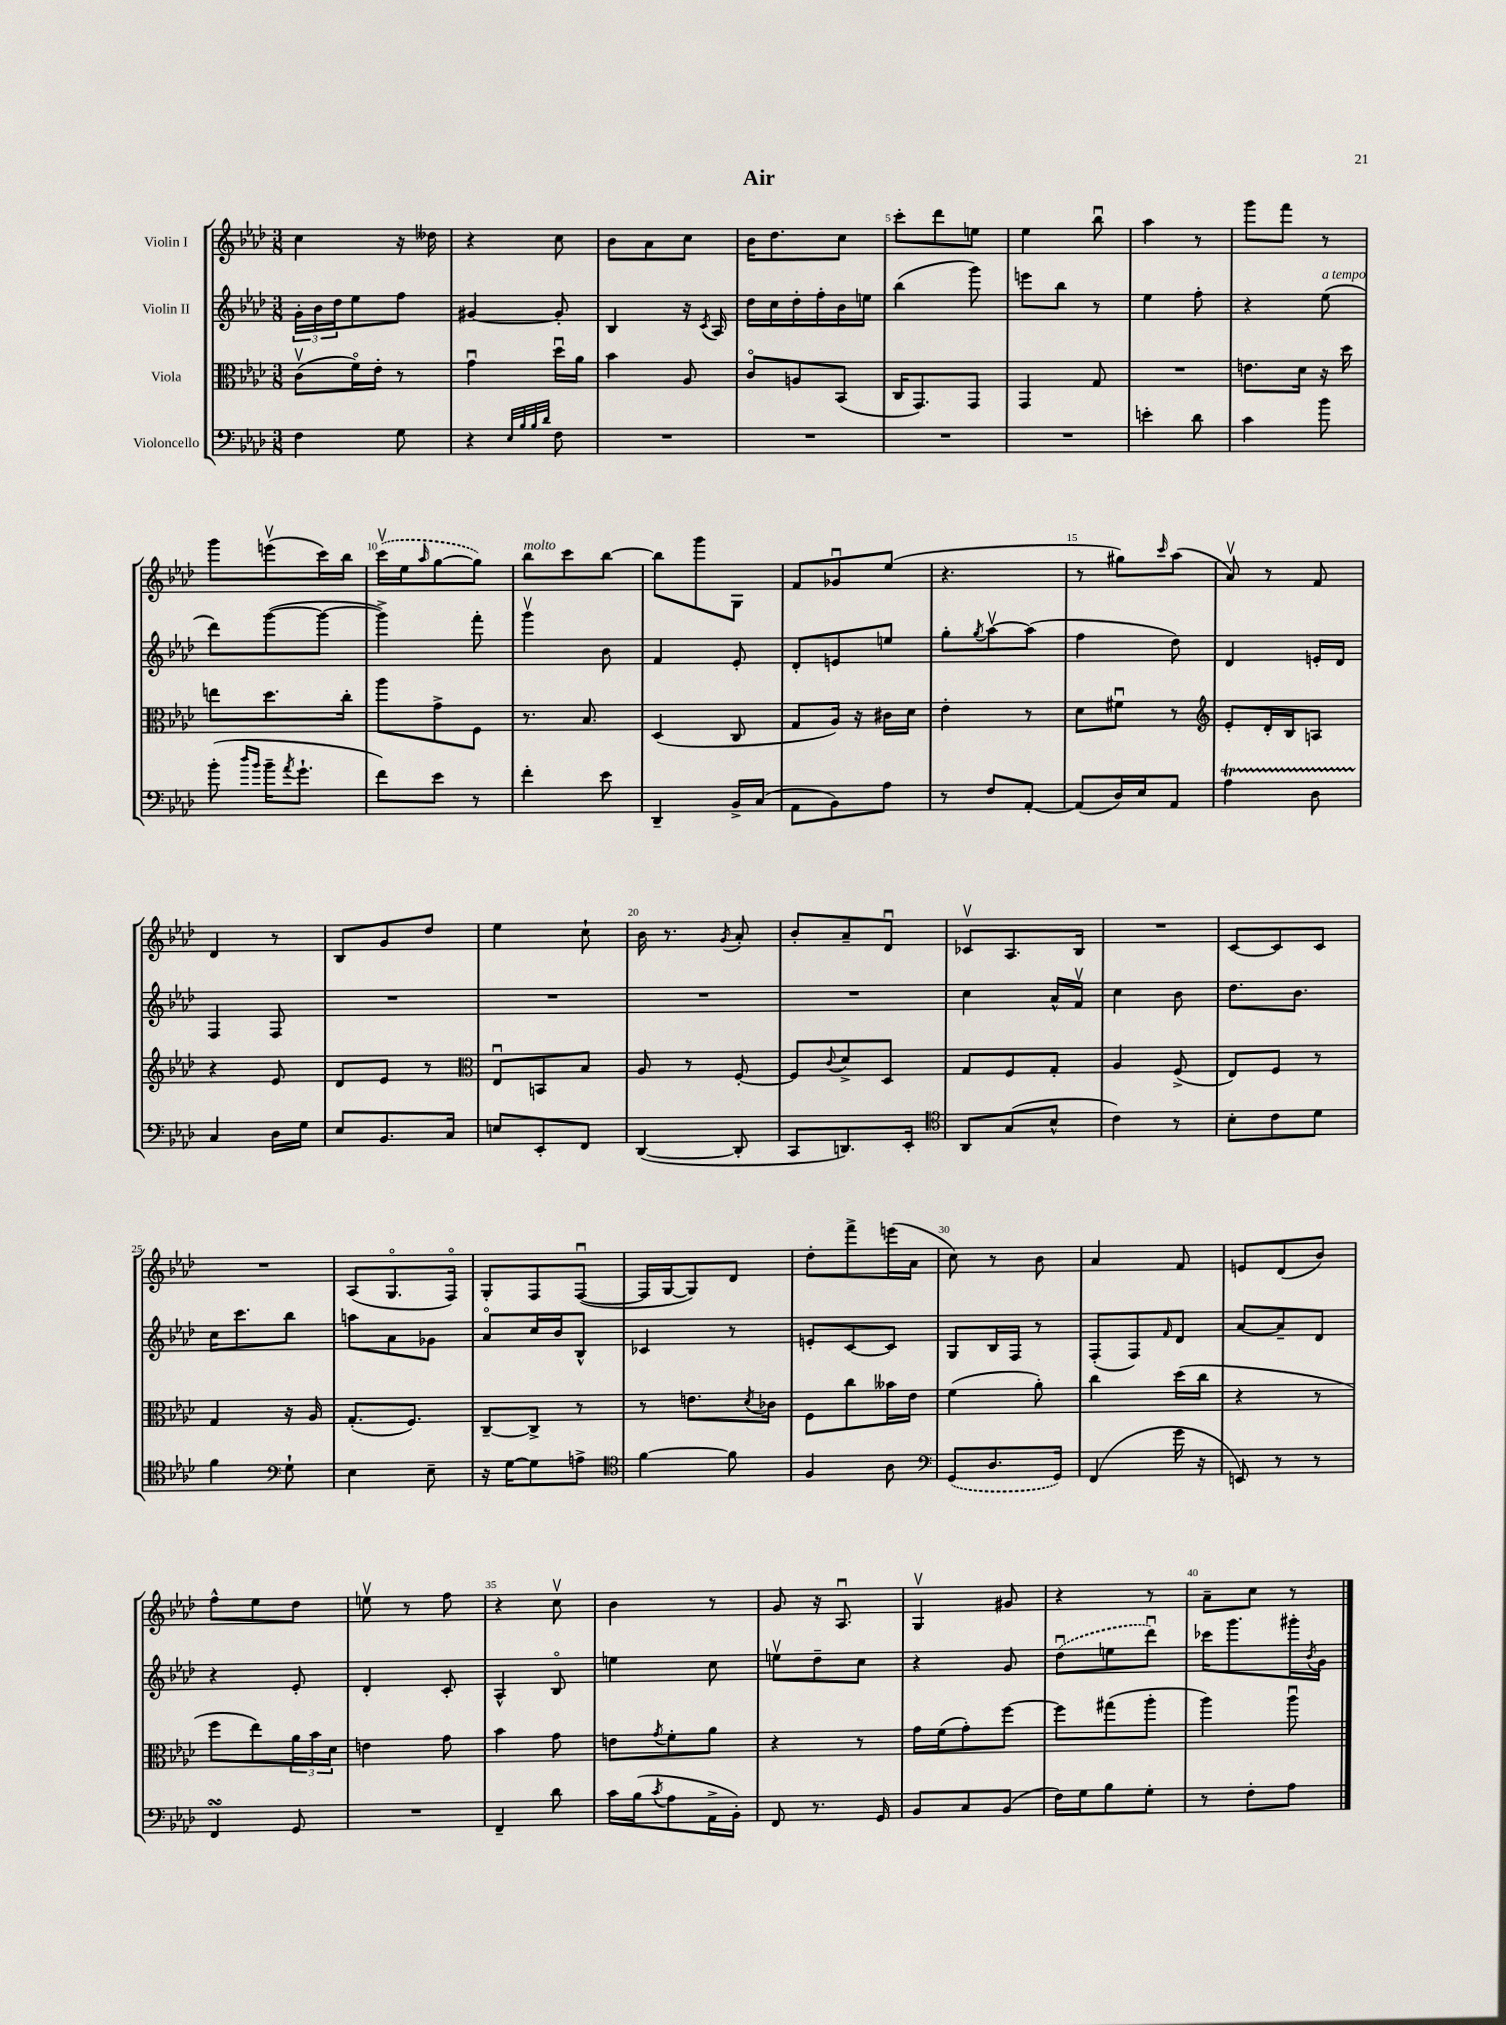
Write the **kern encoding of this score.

**kern	**kern	**kern	**kern
*staff4	*staff3	*staff2	*staff1
*clefF4	*clefC3	*clefG2	*clefG2
*k[b-e-a-d-]	*k[b-e-a-d-]	*k[b-e-a-d-]	*k[b-e-a-d-]
*M3/8	*M3/8	*M3/8	*M3/8
4F	(8cv	24g'	4cc
.	.	24b-	.
.	.	24dd-	.
.	16fo)	8ee-	.
.	16e-'	.	.
8G	8r	8ff	16r
.	.	.	16dd--
=	=	=	=
4r	4gu	[4g#	4r
32qqE-	.	.	.
32qqB-	.	.	.
32qqB-	.	.	.
32qqd-	.	.	.
8F	16dd-u	8g#']	8cc
.	16a-	.	.
=	=	=	=
4.r	4b-	4B-	8b-
.	.	.	8a-
.	8A-	16r	8cc
.	.	8qc	.
.	.	16A-	.
=	=	=	=
4.r	8co	16dd-	16b-
.	.	16cc	8.dd-
.	8A	16dd-'	.
.	.	16ff'	.
.	(8BB-	16b-	8cc
.	.	16ee	.
=	=	=	=
4.r	16C	(4bb-	8ccc'
.	8.GG)	.	.
.	.	.	8ddd-
.	8GG	8ggg)	8ee
=	=	=	=
4.r	4GG	8eee	4ee-
.	.	8bb-	.
.	8G	8r	8bb-u
=	=	=	=
4e'	4.r	4ee-	4aa-
8d-	.	8ff'	8r
=	=	=	=
4c	8.e	4r	8ggg
.	.	.	8fff
.	16d-	.	.
8b-	16r	(8ee-	8r
.	16dd-	.	.
=	=	=	=
(8b-'	8ee	8ddd-)	8ggg
16qqdd-	.	.	.
16qqb-	.	.	.
16b-~	8.dd-	([8ggg	(8eeev
8qa-	.	.	.
8.g`	.	.	.
.	.	8ggg_	16ccc)
.	16cc'	.	16bb-
=	=	=	=
8f)	8aa-	4ggg^])	(16cccv
.	.	.	16ee-
.	.	.	16qqaa-
8e-	8g^	.	[8gg
8r	8F	8fff'	8gg])
=	=	=	=
4f'	8.r	4gggv	8bb-
.	.	.	8ccc
.	8.B-	.	.
8e-	.	8b-	[8bb-
=	=	=	=
4DD-~	(4D-	4f	8bb-]
.	.	.	8ggg
16BB-^	8C	8e-'	8G
(16C	.	.	.
=	=	=	=
8AA-	8G	8d-'	8f
8BB-)	16A-)	8e	8g-u
.	16r	.	.
8A-	16c#	8ee	(8ee-
.	16d-	.	.
=	=	=	=
8r	4e-'	8gg'	4.r
.	.	8qgg	.
8F	.	[8aa-v	.
[8AA-'	8r	(8aa-]	.
=	=	=	=
(8AA-]	8d-	4ff	8r
16D-)	8f#u	.	8gg#)
16E-	.	.	.
.	.	.	16qqccc
8AA-	8r	8dd-)	(8aa-
=	=	=	=
*	*clefG2	*	*
4A-	8e-'	4d-	8a-v)
.	16d-'	.	8r
.	16B-	.	.
8D-	8A	16e'	8f
.	.	16d-	.
=	=	=	=
4C	4r	4F	4d-
16D-	8e-	8F	8r
16G	.	.	.
=	=	=	=
8E-	8d-	4.r	8B-
8.BB-	8e-	.	8g
.	8r	.	8dd-
16C	.	.	.
=	=	=	=
*	*clefC3	*	*
8E	8E-u	4.r	4ee-
8EE-'	8BB	.	.
8FF	8B-	.	8cc`
=	=	=	=
([4DD-	8A-	4.r	16b-
.	.	.	8.r
.	8r	.	.
.	.	.	8qg
8DD-']	[8F'	.	8a-'
=	=	=	=
8CC	8F]	4.r	8b-'
.	8qqc	.	.
8.DD)	8d-^	.	8a-~
.	8D-	.	8d-u
16EE-'	.	.	.
=	=	=	=
*clefC4	*	*	*
8AA-	8G	4cc	8c-v
(8G	8F	.	8.A-
8B-^^	8G'	16a-^^	.
.	.	16fv	16B-
=	=	=	=
4c)	4A-	4cc	4.r
8r	(8F^	8b-	.
=	=	=	=
8B-'	8E-)	8.dd-	[8c
8c	8F	.	8c]
.	.	8.b-	.
8d-	8r	.	8c
=	=	=	=
4f	4G	16cc	4.r
.	.	8.ccc	.
*clefF4	*	*	*
8G`	16r	8bb-	.
.	16A-	.	.
=	=	=	=
4E-	(8.G'	8aa	(8A-
.	.	8a-	8.Go
.	8.F)	.	.
8E-~	.	8g-	.
.	.	.	16Fo)
=	=	=	=
16r	[8C~	8a-o	8G'
[16G	.	.	.
8G]	8C^]	16cc	8F
.	.	16b-	.
8A^	8r	8B-^^	([8Fu
=	=	=	=
*clefC4	*	*	*
[4f	8r	4c-	16F]
.	.	.	[16G
.	8.e	.	8G])
8f]	.	8r	8d-
.	8qd-	.	.
.	16c-	.	.
=	=	=	=
4F	8F	8e'	8dd-'
.	8cc	[8c	8fff^
8A-	16b--	8c]	(16eee
.	16e-	.	16a-
=	=	=	=
*clefF4	*	*	*
(8GG	(4f	8G	8cc)
8.D-	.	16B-	8r
.	.	16F	.
.	8a-')	8r	8b-
16GG)	.	.	.
=	=	=	=
(4FF	4cc	(8F'	4a-
.	.	8F)	.
.	.	16qqf	.
16g	(16dd-	8d-	8f
16r	16cc	.	.
=	=	=	=
8EE)	4r	[8a-	8e
8r	.	8a-~]	(8d-
8r	8r	8d-	8b-)
=	=	=	=
4FF	8ff	4r	8ff^^
.	8ee-)	.	8ee-
8GG	24a-	8e-'	8dd-
.	24b-	.	.
.	24d-	.	.
=	=	=	=
4.r	4e	4d-'	8eev
.	.	.	8r
.	8g	8c'	8ff
=	=	=	=
4FF~	4b-	4A-^^	4r
8d-	8g	8B-o	8ccv
=	=	=	=
16c	8e	4ee	4b-
(16B-	.	.	.
8qc	8qg	.	.
8A-	8f'	.	.
16AA-^	8a-	8cc	8r
16BB-')	.	.	.
=	=	=	=
8FF	4r	8eev	8g
8.r	.	8dd-~	16r
.	.	.	8.A-u
.	8r	8cc	.
16GG	.	.	.
=	=	=	=
8BB-	16g	4r	4Gv
.	(16f	.	.
8C	8g')	.	.
(8BB-	[8ff	8g	8g#
=	=	=	=
16F)	8ff]	(8dd-u	4r
16G	.	.	.
8B-	(8gg#	8ee	.
8G'	8aa-'	8ddd-u)	8r
=	=	=	=
8r	4aa-)	16ccc-	8a-~
.	.	8.ggg	.
8F'	.	.	8cc
8A-	8aa-u	16ggg#'	8r
.	.	8qb-	.
.	.	16g	.
==	==	==	==
*-	*-	*-	*-
